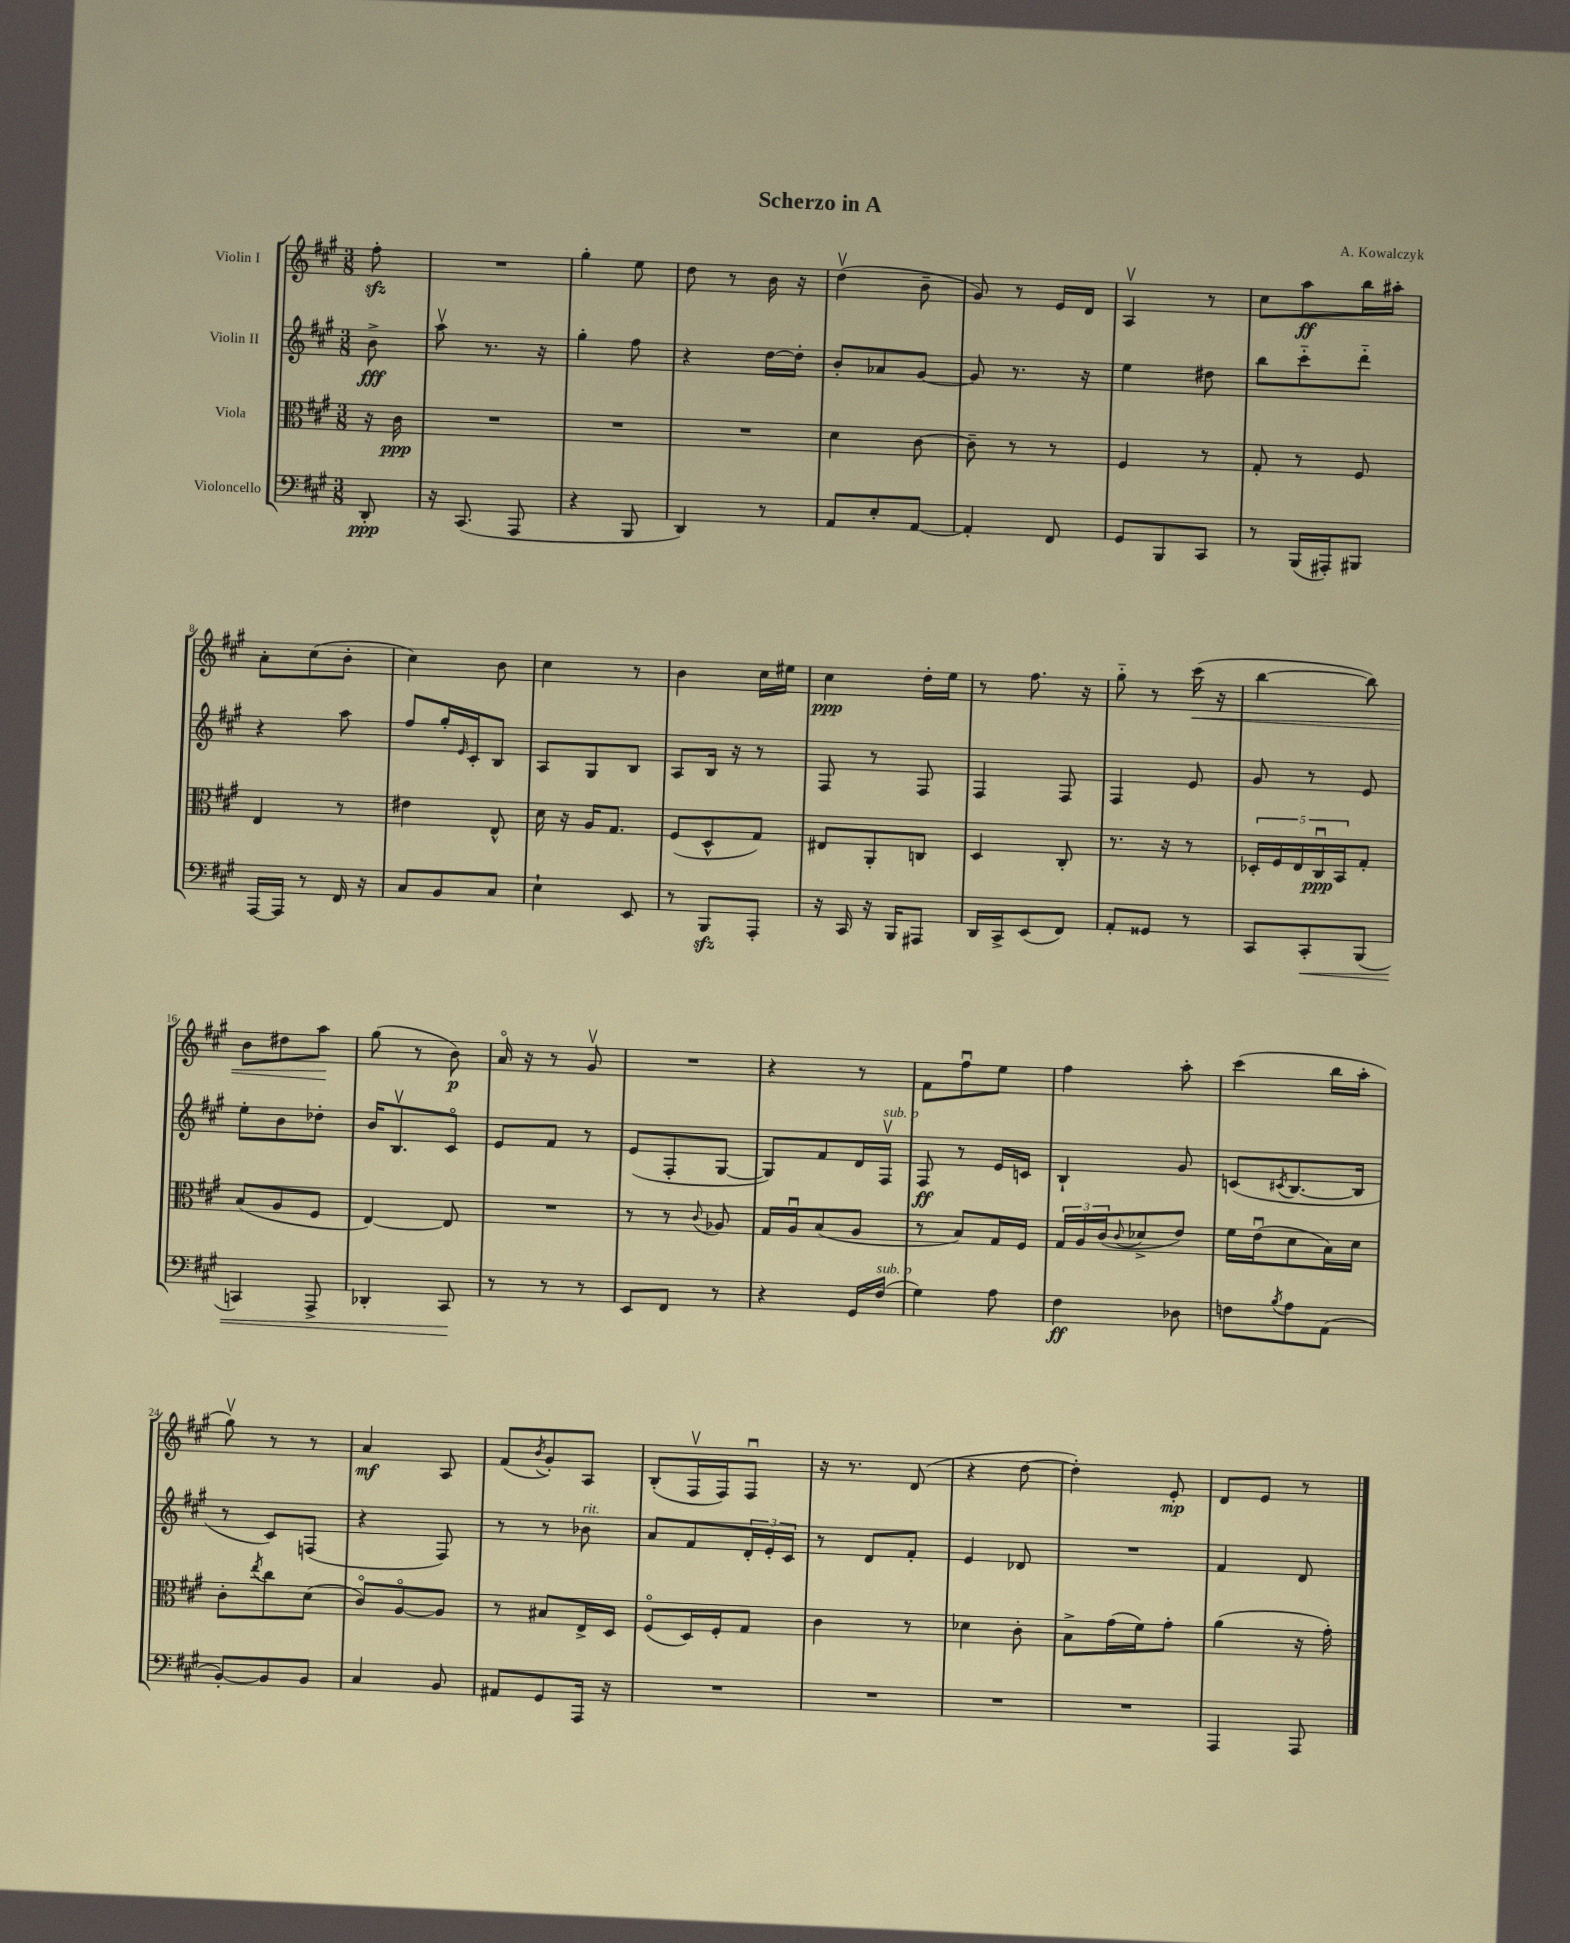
\header { title = "Scherzo in A" composer = "A. Kowalczyk" }
<<
\new StaffGroup <<
\new Staff = "s0" \with { instrumentName = "Violin I" } {
    \clef treble \key a \major \numericTimeSignature \time 3/8 \partial 8
    fis''8-.\sfz |
    R4. |
    gis''4-. e''8 |
    d''8 r8 b'16 r16 |
    d''4\upbow( b'8-- |
    gis'8) r8 e'16 d'16 |
    a4\upbow r8 |
    cis''8 a''8\ff b''16 ais''16-. |
    a'8-. cis''8( b'8-. |
    cis''4) b'8 |
    cis''4 r8 |
    b'4 cis''16 eis''16 |
    cis''4\ppp d''16-. e''16 |
    r8 fis''8. r16 |
    gis''8-_ r8 cis'''16\<( r16 |
    b''4~ b''8) |
    b'8 dis''8 a''8\! |
    gis''8( r8 b'8\p) |
    a'16\flageolet r16 r8 gis'8\upbow |
    R4. |
    r4 r8 |
    fis'8 fis''8\downbow e''8 |
    fis''4 a''8-. |
    cis'''4( b''16 a''16-. |
    gis''8\upbow) r8 r8 |
    a'4\mf a8 |
    fis'8( \acciaccatura { b'8 } gis'8-.) a8 |
    b8-.( fis16\upbow fis16) fis8\downbow |
    r16 r8. d'8( |
    r4 d''8~ |
    d''4-.) e'8-.\mp |
    d'8 e'8 r8 \bar "|." |
}
\new Staff = "s1" \with { instrumentName = "Violin II" } {
    \clef treble \key a \major \numericTimeSignature \time 3/8 \partial 8
    b'8->\fff |
    a''8\upbow r8. r16 |
    gis''4-. fis''8 |
    r4 d''16~ d''16-. |
    b'8-. aes'8 gis'8~ |
    gis'8 r8. r16 |
    e''4 dis''8 |
    b''8 cis'''8-_ d'''8-_ |
    r4 a''8 |
    fis''8 gis''16-. \grace { e'16 } cis'16-. b8 |
    a8 gis8 b8 |
    a8 b16 r16 r8 |
    fis8 r8 fis8 |
    fis4 fis8 |
    fis4 e'8 |
    gis'8 r8 e'8 |
    e''8-. b'8 des''8-. |
    b'16 b8.\upbow cis'8\flageolet |
    e'8 fis'8 r8 |
    e'8( fis8-. gis8~ |
    gis8) fis'8 d'16 fis16\upbow^\markup { \italic "sub. p" } |
    fis8\ff r8 e'16 c'16 |
    b4-! gis'8 |
    c'8( \acciaccatura { cis'8 } b8.~ b16 |
    r8 cis'8) f8( |
    r4 fis8) |
    r8 r8 bes'8^\markup { \italic "rit." } |
    a'8 fis'8 \tuplet 3/2 { d'16-. e'16-. cis'16 } |
    r8 d'8 fis'8-. |
    e'4 des'8 |
    R4. |
    fis'4 d'8 \bar "|." |
}
\new Staff = "s2" \with { instrumentName = "Viola" } {
    \clef alto \key a \major \numericTimeSignature \time 3/8 \partial 8
    r16 cis'16\ppp |
    R4. |
    R4. |
    R4. |
    d'4 cis'8~ |
    cis'8-- r8 r8 |
    fis4 r8 |
    gis8-. r8 fis8 |
    e4 r8 |
    eis'4 e8-^ |
    d'16 r16 a16 gis8. |
    fis8( d8-^ gis8) |
    eis8 a,8-. c8 |
    d4 cis8-. |
    r8. r16 r8 |
    \tuplet 5/4 { des16-. fis16 e16 cis16\downbow\ppp b,16 } gis8-. |
    b8( a8 fis8 |
    e4~) e8 |
    R4. |
    r8 r8 \appoggiatura { cis'8 } aes8 |
    gis16 a16\downbow b8( a8 |
    r8 b8) gis16 fis16 |
    \tuplet 3/2 { gis16 a16 cis'16( } \appoggiatura { cis'8 } des'8-> e'8) |
    fis'16 e'16\downbow( d'8 b16) d'16 |
    cis'8-. \acciaccatura { e''8 } cis''8 d'8( |
    cis'8\flageolet) a8~\flageolet a8 |
    r8 bis8 e16-> d16 |
    fis8\flageolet( d16) fis16-. gis8 |
    cis'4 r8 |
    des'4 cis'8-. |
    b8-> gis'16( fis'16) gis'8-. |
    a'4( r16 gis'16-.) \bar "|." |
}
\new Staff = "s3" \with { instrumentName = "Violoncello" } {
    \clef bass \key a \major \numericTimeSignature \time 3/8 \partial 8
    d,8-.\ppp |
    r16 cis,8.( a,,8 |
    r4 b,,8 |
    d,4) r8 |
    a,8 e8-. a,8~ |
    a,4-. fis,8 |
    gis,8 b,,8 cis,8 |
    r8 b,,16( ais,,16-.) bis,,8 |
    a,,16~ a,,16 r8 fis,16 r16 |
    cis8 b,8 cis8 |
    e4-! e,8 |
    r8 b,,8\sfz a,,8-. |
    r16 cis,16 r16 b,,16 ais,,8 |
    d,16 cis,16-> e,8( fis,8) |
    a,8-. gisis,8 r8 |
    cis,8 cis,8-.\< b,,8( |
    c,4) a,,8-> |
    des,4-. cis,8\! |
    r8 r8 r8 |
    e,8 fis,8 r8 |
    r4 gis,16 fis16^\markup { \italic "sub. p" }( |
    gis4) a8 |
    fis4\ff des8 |
    f8 \acciaccatura { b8 } a8 a,8( |
    b,8~-.) b,8 b,8 |
    cis4 b,8 |
    ais,8 gis,8 a,,16 r16 |
    R4. |
    R4. |
    R4. |
    R4. |
    a,,4 a,,8 \bar "|." |
}
>>
>>
